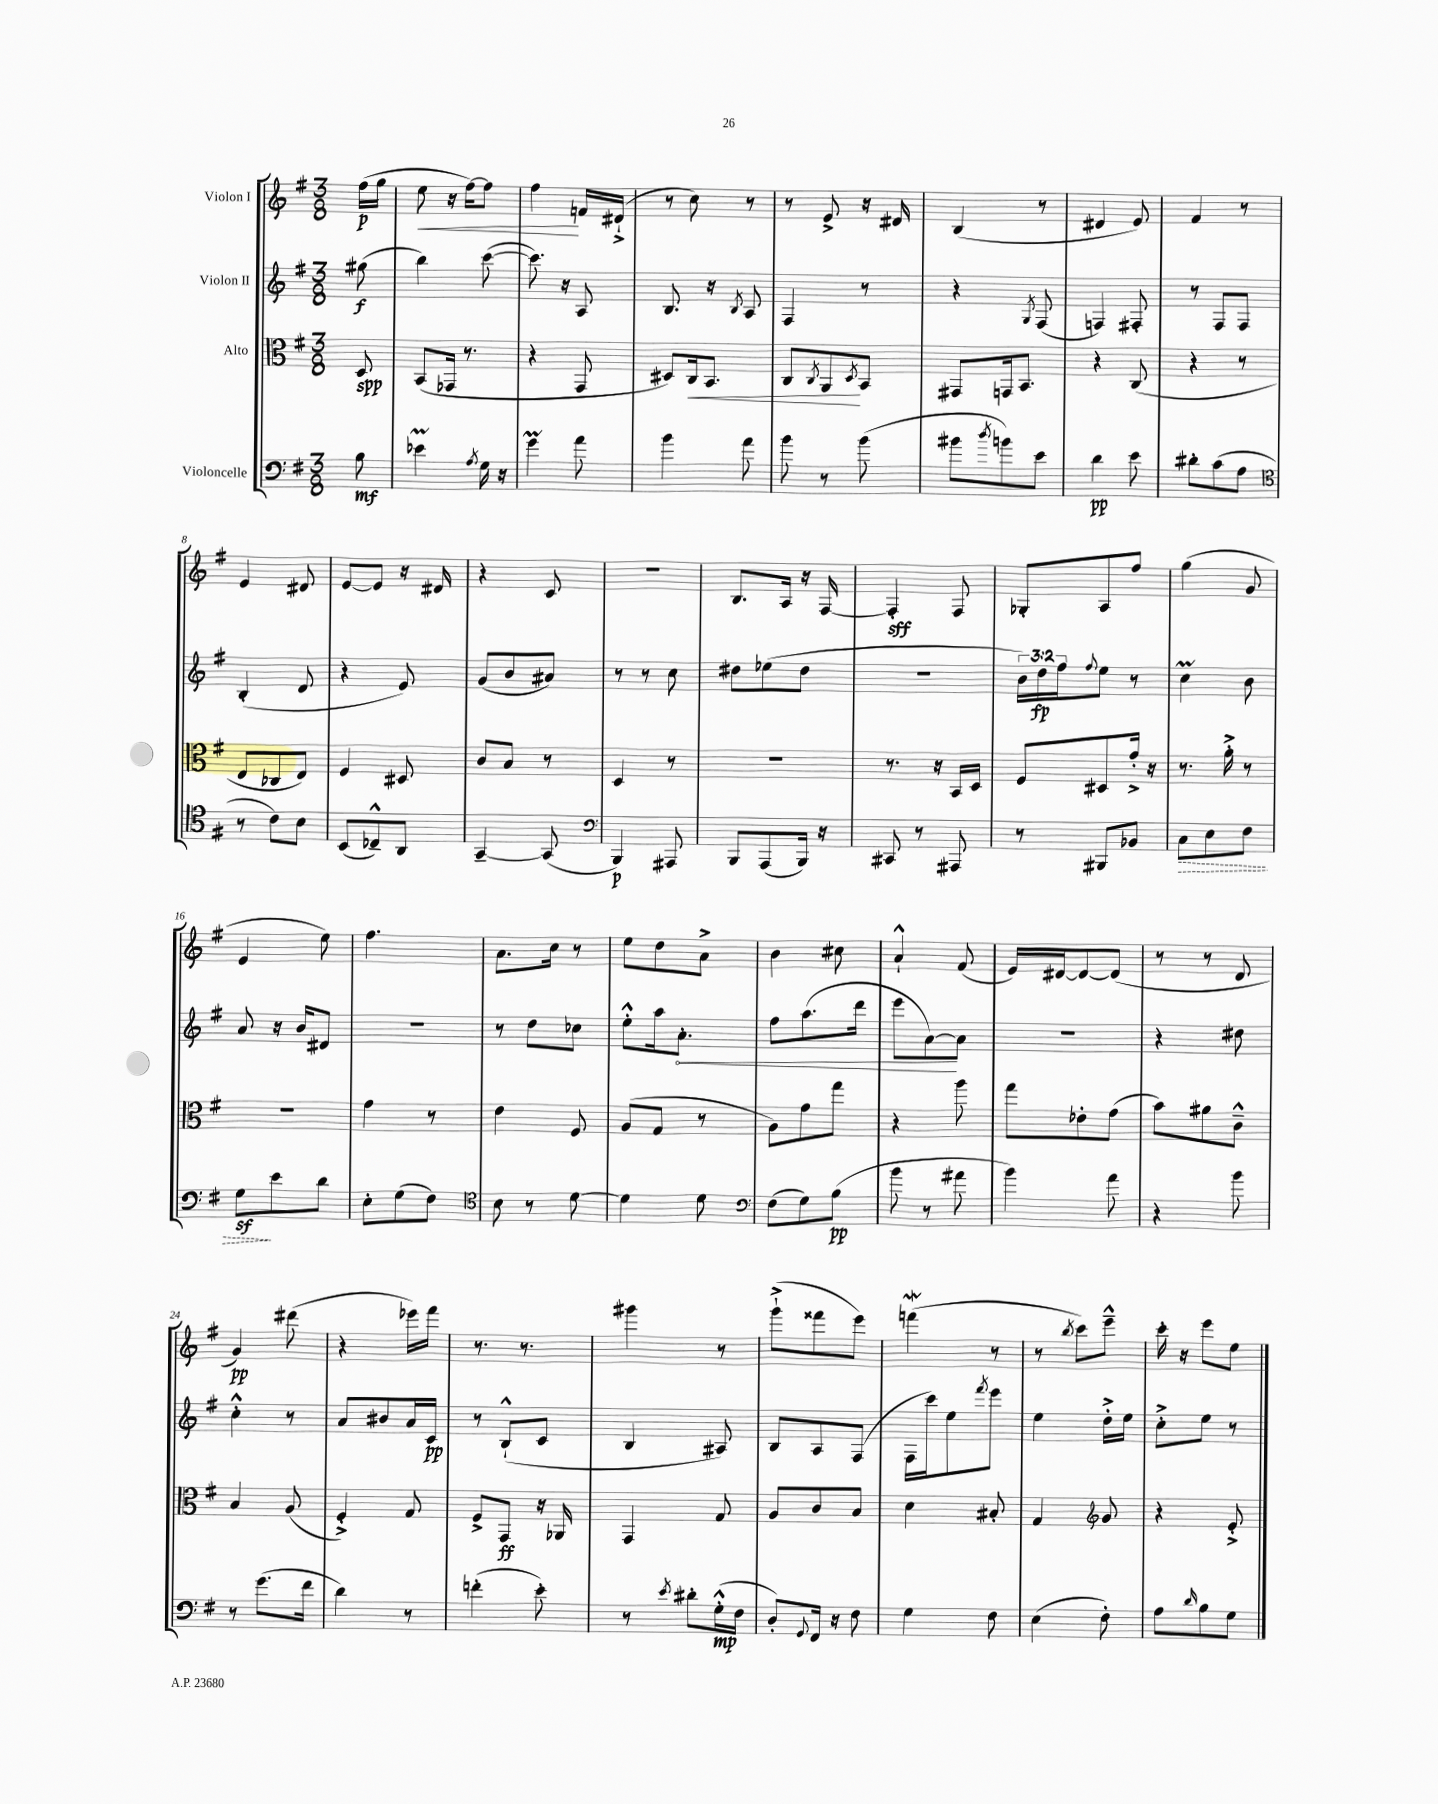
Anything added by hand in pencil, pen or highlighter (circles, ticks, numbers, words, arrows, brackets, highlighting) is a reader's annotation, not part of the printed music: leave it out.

**kern	**kern	**kern	**kern
*staff4	*staff3	*staff2	*staff1
*clefF4	*clefC3	*clefG2	*clefG2
*k[f#]	*k[f#]	*k[f#]	*k[f#]
*M3/8	*M3/8	*M3/8	*M3/8
8B	8D	(8gg#	(16ff#
.	.	.	16gg
=	=	=	=
4e-	(8BB	4bb)	8ee
.	16GG-	.	16r
.	8.r	.	[16ff#)
8qA	.	.	.
16G	.	([8ccc	8ff#]
16r	.	.	.
=	=	=	=
4g	4r	8.ccc])	4ff#
.	.	16r	.
8a	8GG	8A	16f
.	.	.	(16d#`^
=	=	=	=
4b	8D#)	8.B	8r
.	16C	.	8cc)
.	8.BB	16r	.
.	.	8qB	.
8a	.	8A	8r
=	=	=	=
8b	8C	4F#	8r
.	8qC	.	.
8r	8AA	.	8e^
.	8qD	.	.
(8b	8BB	8r	16r
.	.	.	16d#
=	=	=	=
8b#	8GG#	4r	(4B
8qdd	.	.	.
8b)	16GG	.	.
.	8.BB	.	.
.	.	8qG	.
8e	.	(8F#	8r
=	=	=	=
4d	4r	4F)	4d#
8e	(8C	8F#'	8e)
=	=	=	=
8d#'	4r	8r	4f#
(8c	.	8F#	.
8A	8r	8F#	8r
=	=	=	=
*clefC4	*	*	*
8r	8E	(4B'	4e
8c)	8C-	.	.
8B	8E)	8d	8d#
=	=	=	=
(8BB	4F#	4r	[8e
8C-~^^)	.	.	8e]
8AA	8D#	8e)	16r
.	.	.	16d#
=	=	=	=
[4GG~	8c	(8g	4r
.	8B	8b	.
(8GG]	8r	8a#)	8c
=	=	=	=
*clefF4	*	*	*
4BBB)	4D	8r	4.r
.	.	8r	.
8AAA#	8r	8cc	.
=	=	=	=
8BBB	4.r	8dd#	8.B
(8AAA	.	(8ee-	.
.	.	.	16A
16BBB)	.	8dd#	16r
16r	.	.	[16F#
=	=	=	=
8CC#	8.r	4.r	4F#']
8r	.	.	.
.	16r	.	.
8AAA#	16BB	.	8F#
.	16D	.	.
=	=	=	=
8r	8F#	24b)	8G-'
.	.	24dd	.
.	.	24ff#	.
.	.	8qqff#	.
8BBB#	8D#	8ee	8A
8BB-	16g'^	8r	8ff#
.	16r	.	.
=	=	=	=
8C	8.r	4cc	(4gg
8E	.	.	.
.	16a'^	.	.
8F#	8r	8b	8g
=	=	=	=
8G	4.r	8a	4e
8e	.	16r	.
.	.	16b	.
8d	.	8d#	8ee)
=	=	=	=
8E'	4g	4.r	4.ff#
(8G	.	.	.
8F#)	8r	.	.
=	=	=	=
*clefC4	*	*	*
8B	4e	8r	8.a
8r	.	8dd	.
.	.	.	16cc
[8d	8F#	8cc-	8r
=	=	=	=
4d]	(8A	8ee'^^	8ee
.	8G	16aa	8dd
.	.	8.a'	.
8d	8r	.	8a^
=	=	=	=
*clefF4	*	*	*
(8F#	8A)	8ff#	4b
8G)	8g	(8.aa	.
(8B	8gg	.	8cc#
.	.	16ddd	.
=	=	=	=
8b	4r	8eee	4a`^^
8r	.	[8a)	.
8a#	8aa	8a]	(8f#
=	=	=	=
4b)	8gg	4.r	16e)
.	.	.	[16d#
.	8e-'	.	8d#_
8a	(8g	.	(8d#]
=	=	=	=
4r	8b)	4r	8r
.	8a#	.	8r
8b	8c~^^	8dd#	8d
=	=	=	=
8r	4B	4cc'^^	4g)
(8.g	.	.	.
.	(8A	8r	(8ddd#
16f#	.	.	.
=	=	=	=
4d)	4F#'^)	8a	4r
.	.	8b#	.
8r	8G	16a	16eee-)
.	.	16c	16fff#
=	=	=	=
(4f'	8F#^	8r	8.r
.	8GG	(8B`^^	.
.	.	.	8.r
8e')	16r	8c	.
.	16AA-	.	.
=	=	=	=
8r	4GG	4B	4ggg#
8qe	.	.	.
8d#'	.	.	.
(16G'^^	8G	8A#)	8r
16F#	.	.	.
=	=	=	=
8D')	8A	8B	(8ggg`^
8qqGG	.	.	.
16FF#	8c	8A	8fff##
16r	.	.	.
8F#	8B	(8F#	8eee)
=	=	=	=
4G	4d	16F#	(4fff
.	.	16ccc)	.
.	.	8ee	.
.	.	8qfff#	.
8F#	8B#'	8eee	8r
=	=	=	=
(4E	4G	4ee	8r
.	.	.	8qbb
.	.	.	8ccc)
*	*clefG2	*	*
8F#')	8g	16dd'^	8eee~^^
.	.	16ee	.
=	=	=	=
8A	4r	8cc'^	16ccc'
.	.	.	16r
16qqd	.	.	.
8B	.	8ee	8eee
8G	8e'^	8r	8ee
==	==	==	==
*-	*-	*-	*-
